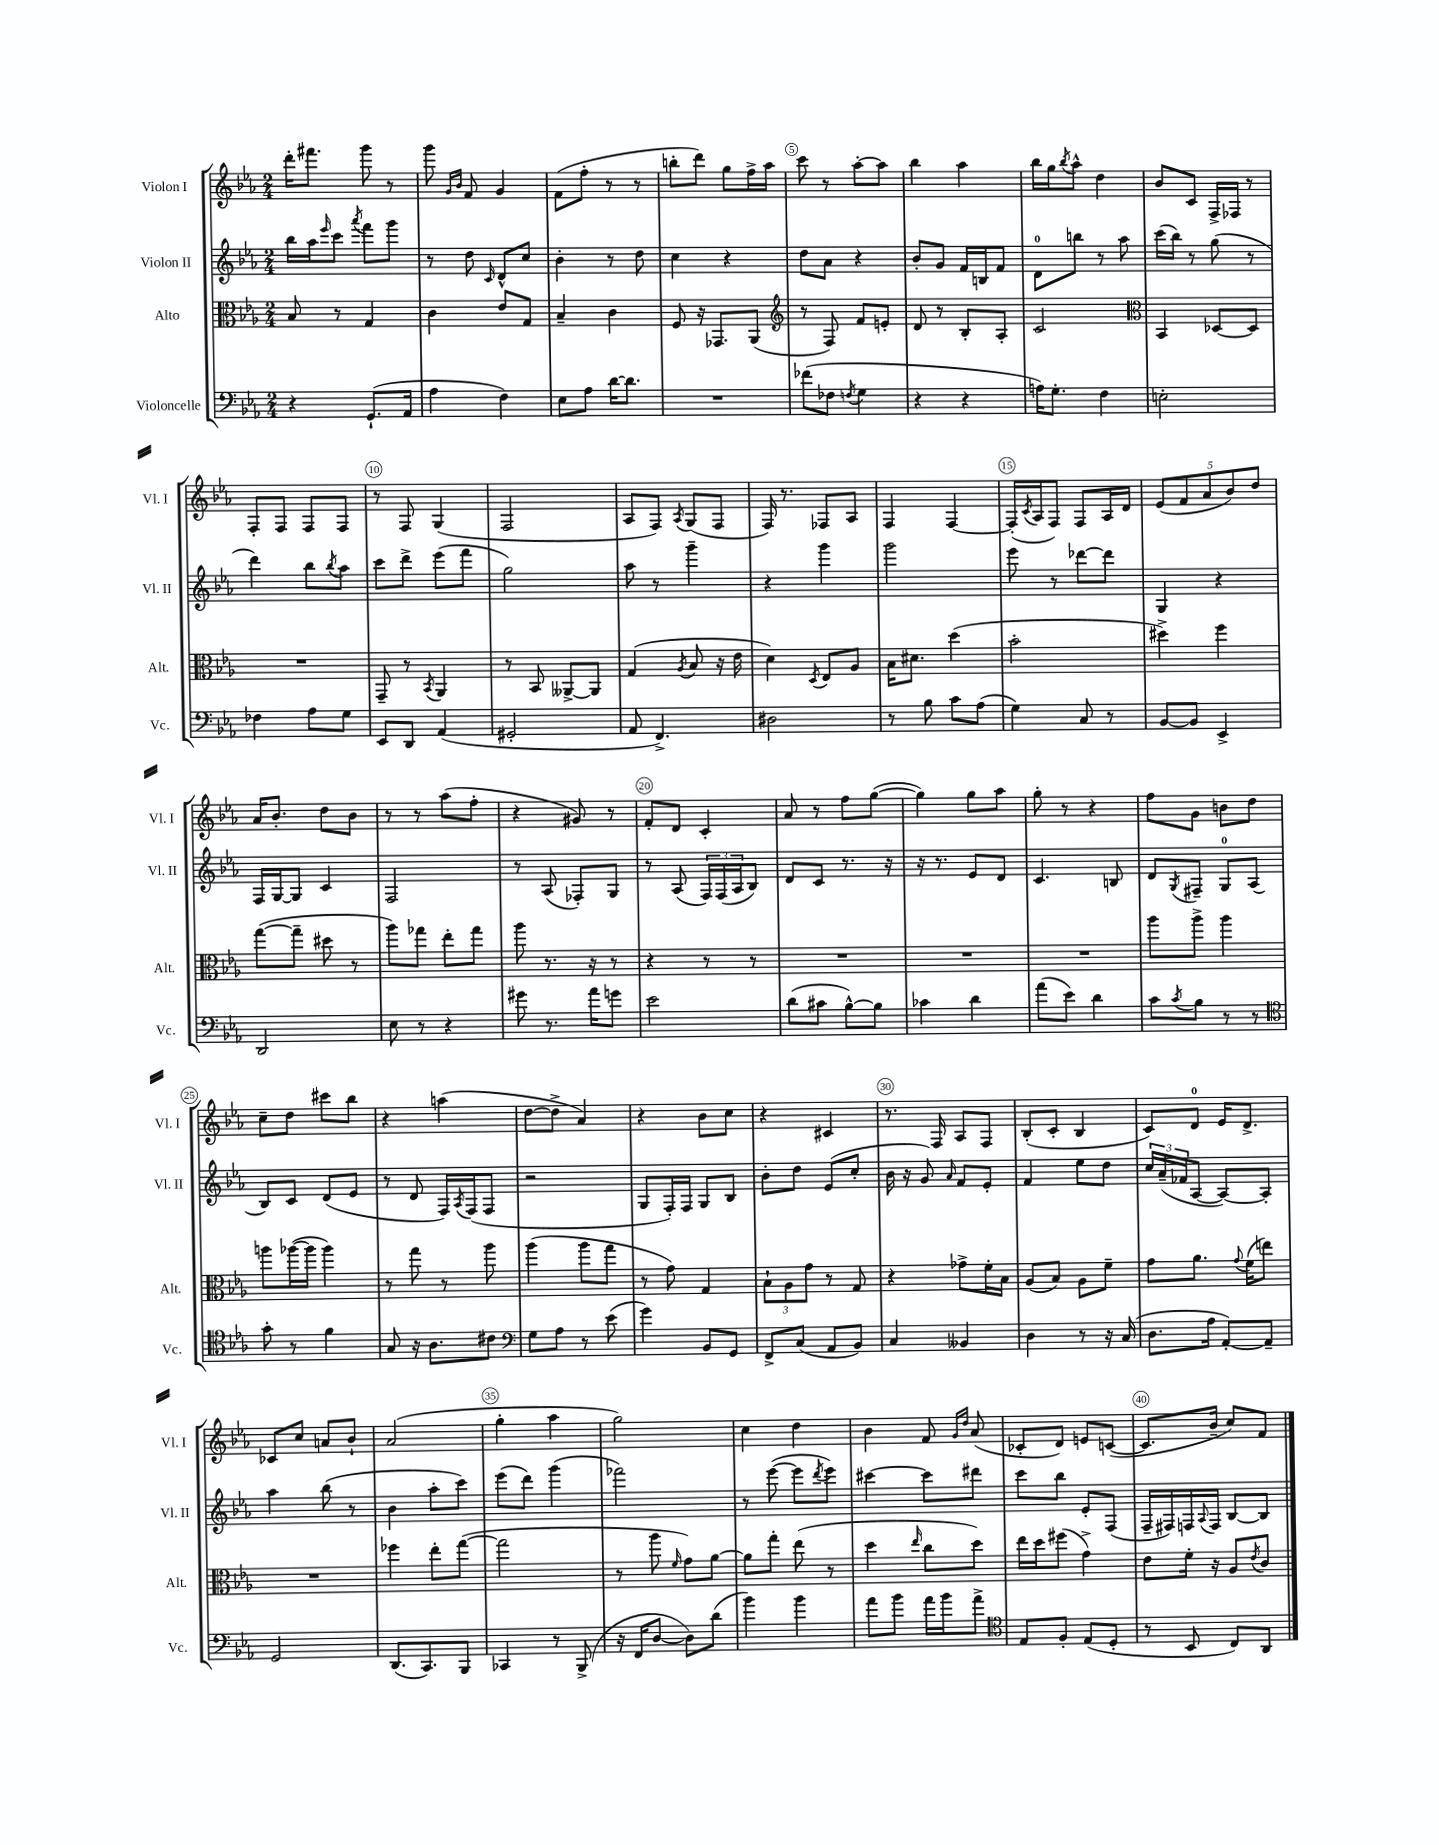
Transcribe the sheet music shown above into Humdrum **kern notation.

**kern	**kern	**kern	**kern
*part4	*part3	*part2	*part1
*staff4	*staff3	*staff2	*staff1
*I"Violoncelle	*I"Alto	*I"Violon II	*I"Violon I
*I'Vc.	*I'Alt.	*I'Vl. II	*I'Vl. I
*clefF4	*clefC3	*clefG2	*clefG2
*k[b-e-a-]	*k[b-e-a-]	*k[b-e-a-]	*k[b-e-a-]
*M2/4	*M2/4	*M2/4	*M2/4
=1	=1	=1	=1
4r	8B-/	16bb-\LL	16ddd'\KL
.	.	16aa-\J	8.fff#X\J
.	.	16qqeee-/	.
.	8r	8ccc\J	.
.	.	8qaaa-/	.
(8.GG`/L	4G/	8fff\L	8ggg\
.	.	8ggg\J	8r
16AA-/Jk	.	.	.
=2	=2	=2	=2
4A-\	4c\	8r	8ggg\
.	.	.	16qqg/LL
.	.	.	16qqb-/JJ
.	.	8dd\	8f/
.	.	16qqc/	.
4F\)	8e-/L	8d^^/L	4g/
.	8G/J	8cc/J	.
=3	=3	=3	=3
8E-\L	4B-~/	4b-'\	(8f\L
8A-\J	.	.	8ff'\J
[16d\KL	4c\	8r	8r
8.d\J]	.	.	.
.	.	8dd\	8r
=4	=4	=4	=4
2r	8F/	4cc\	8bbn'\L
.	16r	.	8ddd\J)
.	8.GG-X/L	.	.
.	.	4r	8gg\L
.	(8AA-/J	.	16ff^\L
.	.	.	16aa-\JJ
=5	=5	=5	=5
*	*clefG2	*	*
(8f-X\L	8r	8dd\L	8ccc\
8F-X\J	8F/)	8a-\J	8r
8qFn/	.	.	.
4G\	8f/L	4r	[8aa-'\L
.	8en'/J	.	8aa-\J]
=6	=6	=6	=6
4r	8d/	8b-'/L	4bb-\
.	8r	8g/J	.
4r	8B-'/L	16f/LL	4aa-\
.	.	16Bn/J	.
.	8A-'/J	8f/J	.
=7	=7	=7	=7
16An\KL)	2c/	8d\L	16bb-\LL
8.G'\J	.	.	16gg\J
.	.	.	8qbb-/
.	.	8bbn\J	8aa-^^\J
4F\	.	8r	4dd\
.	.	8aa-\	.
=8	=8	=8	=8
*	*clefC3	*	*
2En'\	4BB-/	(16ccc\LL	8b-/L
.	.	16bb-\JJ)	.
.	.	8r	8c/J
.	[8D-X/L	(8gg\	16F^/LL
.	.	.	16F-X/JJ
.	8D-/J]	8r	8r
!!LO:LB:g=z
=9	=9	=9	=9
4F-X\	2r	4ddd\)	8F'/L
.	.	.	8F/J
8A-\L	.	8bb-\L	8F/L
.	.	8qbb-/	.
8G\J	.	8aa-\J	8F/J
=10	=10	=10	=10
8EE-/L	8GG~/	8ccc\L	8r
8DD/J	8r	8ddd^\J	8F/
.	8qBB-/	.	.
(4AA-/	4AA-/	(8eee-\L	(4G/
.	.	8fff\J	.
=11	=11	=11	=11
2GG#X'/	8r	2gg\)	2F/
.	8BB-/	.	.
.	[8AA--X^/L	.	.
.	8AA--/J]	.	.
=12	=12	=12	=12
8AA-/	(4G/	8aa-\	8A-/L
4.FF^/)	.	8r	8F/J)
.	8qA-/	.	8qA-/
.	8B-/	4ggg~\	(8G/L
.	16r	.	8F/J
.	16e-\	.	.
=13	=13	=13	=13
2D#X\	4d\)	4r	16F/)
.	.	.	8.r
.	8qD/	.	.
.	8E-/L	4ggg\	8F-X/L
.	8A-/J	.	8A-/J
=14	=14	=14	=14
8r	16B-\KL	2ggg\	4F/
.	8.d#X\J	.	.
8B-\	.	.	.
8c\L	(4dd\	.	[4F/
(8A-\J	.	.	.
=15	=15	=15	=15
4G\)	2b-'\	8eee-\	(16F'/LL]
.	.	.	8qc/
.	.	.	16A-/J
.	.	8r	8F/J)
8C/	.	[8ddd-X\L	8F/L
8r	.	8ddd-\J]	16A-/L
.	.	.	16d/JJ
=16	=16	=16	=16
[8BB-/L	4dd#X^\)	4G/	(10e-/L
.	.	.	10f/
8BB-/J]	.	.	.
.	.	.	10a-/
4EE-^/	4ff\	4r	.
.	.	.	10b-/)
.	.	.	10dd/J
!!LO:LB:g=z
=17	=17	=17	=17
2DD/	([8gg\L	16F/LL	16a-/KL
.	.	[16G/J	8.b-'/J
.	8gg~\J]	8G/J]	.
.	8dd#X\	4c/	8dd\L
.	8r	.	8b-\J
=18	=18	=18	=18
8E-\	8aa-\L)	2F/	8r
8r	8gg-X\J	.	8r
4r	8ee-'\L	.	(8aa-\L
.	8gg-\J	.	8ff'\J
=19	=19	=19	=19
8g#X\	8aa-\	8r	4r
8.r	8.r	(8A-/	.
.	.	8F-X'/L)	8g#X/)
16a-\KL	16r	.	.
8gn\J	8r	8G/J	8r
=20	=20	=20	=20
2e-\	4r	8r	8f'/L
.	.	(8A-/	8d/J
.	8r	24F/LL)	4c'/
.	.	(24F/	.
.	.	24A-/J	.
.	8r	8B-/J)	.
=21	=21	=21	=21
(8d\L	2r	8d/L	8a-/
8c#X\J	.	8c/J	8r
[8B-^^\L)	.	8.r	8ff\L
8B-\J]	.	.	([8gg\J
.	.	16r	.
=22	=22	=22	=22
4c-X\	2r	16r	4gg\])
.	.	8.r	.
4d\	.	8e-/L	8gg\L
.	.	8d/J	8aa-\J
=23	=23	=23	=23
(8a-\L	2r	4.c/	8gg'\
8e-\J)	.	.	8r
4d\	.	.	4r
.	.	8Bn/	.
=24	=24	=24	=24
8c\L	8aa-\L	8d/L	8ff\L
8qc/	.	8qG/	.
8B-\J	8aa-^\J	8F#X~/J	8g\J
8r	4aa-\	8G/L	8bn\L
8r	.	(8A-/J	8dd\J
!!LO:LB:g=z
=25	=25	=25	=25
*clefC4	*	*	*
8g'\	8aan\L	8B-/L)	8cc~\L
8r	([16aa-X\L	8c/J	8dd\J
.	16aa-\JJ]	.	.
4f\	4aa-\)	(8d/L	8ccc#X\L
.	.	8e-/J	8bb-\J
=26	=26	=26	=26
8G/	8r	8r	4r
16r	8gg\	8d/	.
8.A-\L	.	.	.
.	8r	16F/LL)	(4aan\
.	.	8qA-/	.
.	.	(16F/J	.
8c#X\J	8aa-\	8F/J	.
=27	=27	=27	=27
*clefF4	*	*	*
8G\L	(4aa-\	2r	[8dd\L
8A-\J	.	.	8dd^\J]
8r	8aa-\L	.	4a-/)
(8e-\	8gg\J	.	.
=28	=28	=28	=28
4g\)	8r	8G/L	4r
.	8g\)	16F'/L)	.
.	.	16F/JJ	.
8BB-/L	4G/	8G/L	8b-\L
8GG/J	.	8B-/J	8cc\J
=29	=29	=29	=29
8FF^/L	12B-`\L	8b-'\L	4r
.	12A-\	.	.
(8C/J	.	8dd\J	.
.	12g\J	.	.
8AA-/L	8r	(8e-/L	4c#X/
8BB-/J)	8G/	8cc'/J	.
=30	=30	=30	=30
4C/	4r	16b-\	8.r
.	.	16r	.
.	.	8g/)	.
.	.	.	16F/
.	.	16qqa-/	.
4BB--X/	8g-X^\L	8f/L	8A-/L
.	16f'\L	8e-'/J	8F/J
.	16B-\JJ	.	.
=31	=31	=31	=31
4D\	(8A-/L	4f/	(8B-'/L
.	8B-/J)	.	8c'/J
8r	8A-\L	8ee-\L	4B-/
16r	8f~\J	8dd\J	.
(16C/	.	.	.
=32	=32	=32	=32
8.D\L	8g\L	24cc/LL	8c/L)
.	.	(24a-~/	.
.	.	24f-X/J	.
.	8.a-\J	[8A-/J	8d/J
16A-\Jk	.	.	.
[8AA-'/L)	.	8A-/L_)	16e-/KL
.	8qqg/	.	.
.	(16f\KL	.	8.d^/J
8AA-~/J]	8een\J)	8A-'/J]	.
!!LO:LB:g=z
=33	=33	=33	=33
2GG/	2r	4aa-\	8c-X/L
.	.	.	8cc/J
.	.	(8bb-\	8an/L
.	.	8r	8b-`/J
=34	=34	=34	=34
(8.DD/L	4ff-X\	4b-\	(2a-/
8.CC/)	.	.	.
.	8ee-'\L	8aa-'\L	.
8BBB-/J	([8gg\J	8ccc\J)	.
=35	=35	=35	=35
4CC-X/	2gg\]	(8eee-\L	4gg'\
.	.	8ddd\J)	.
8r	.	(4ggg\	4aa-\
(8BBB-^/	.	.	.
=36	=36	=36	=36
16r	8r	2fff-X\)	2gg\)
16FF/KL	.	.	.
[8D/J	8aa-\	.	.
.	16qqf/	.	.
8D\L])	8g\L)	.	.
(8d\J	[8a-\J	.	.
=37	=37	=37	=37
4b-\)	8a-\L]	8r	4cc\
.	8gg'\J	([8eee-\	.
4b-\	(8ee-\	8eee-\L]	4dd\
.	.	8qddd/	.
.	8r	8eee-\J)	.
=38	=38	=38	=38
8a-\L	4dd\	[4ccc#X\	4b-\
8b-\J	.	.	.
.	16qqee-/	.	.
16a-\LL	8cc\L	8ccc#\L]	8f/
16b-\J	.	.	.
.	.	.	16qqg/LL
.	.	.	16qqdd/JJ
8a-^\J	8dd\J)	8ddd#X\J	(8a-/
=39	=39	=39	=39
*clefC4	*	*	*
8E-/L	16ee-\LL	8ccc\L	8c-X'/L
.	16dd\J	.	.
8F'/J	(8ff#X\J	8bb-\J	8d/J)
(8E-/L	4g^\)	8e-'/L	8en/L
8D'/J	.	(8F/J	([8cn/J
=40	=40	=40	=40
8r	8e-\L	16F~/LL	8.c/L]
.	.	16F#X/)	.
8BB-/	16f'\Jk	16Fn/	.
.	.	8qqA-/	.
.	16r	16F/JJ	16b-~/Jk
8C/L)	8A-/L	[8B-/L	8cc/L)
.	8qe-/	.	.
8AA-/J	8c/J	8B-/J]	8f/J
==	==	==	==
*-	*-	*-	*-
